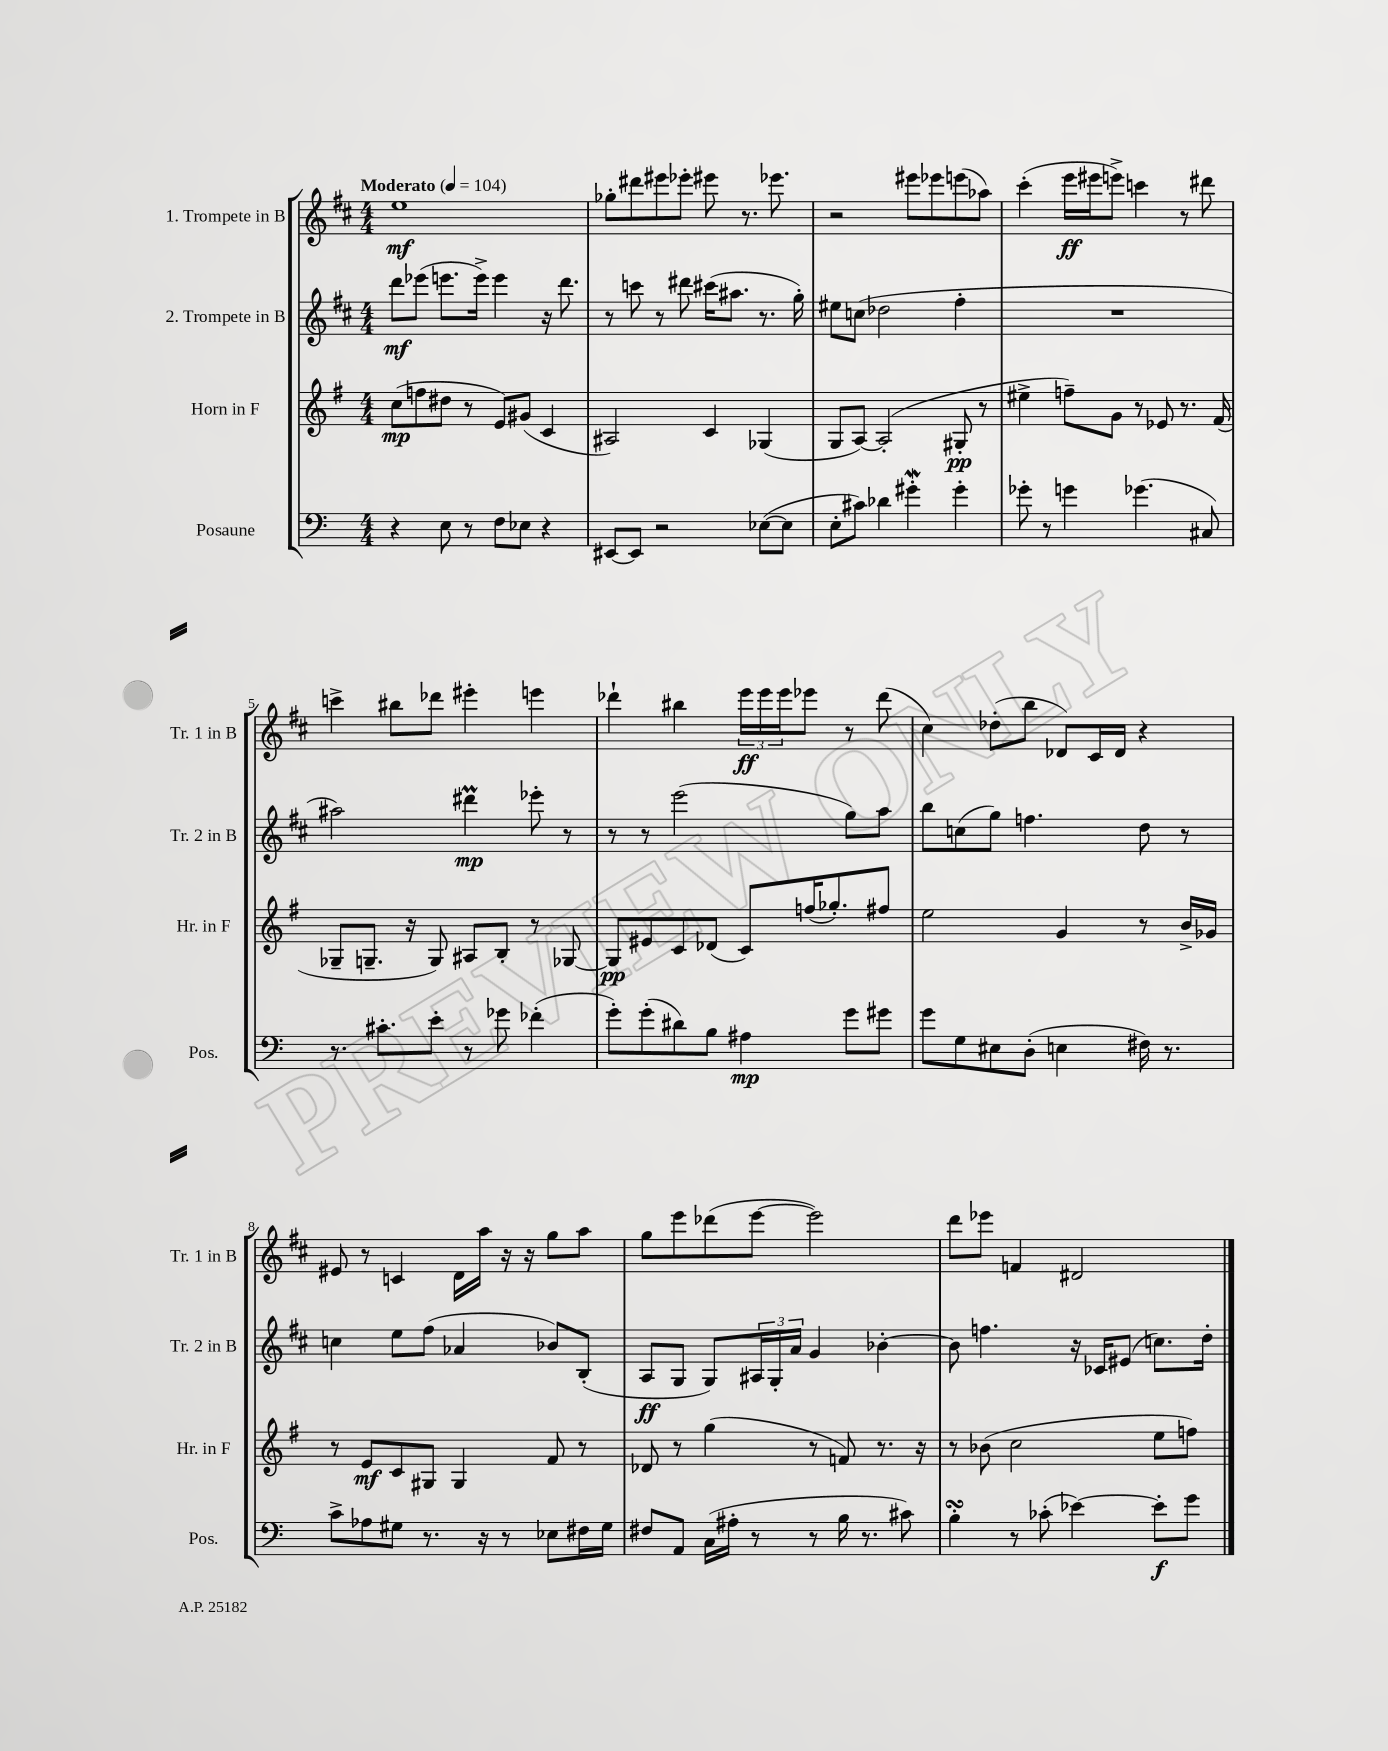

**kern	**dynam	**kern	**dynam	**kern	**dynam	**kern	**dynam
*part4	*part4	*part3	*part3	*part2	*part2	*part1	*part1
*staff4	*staff4	*staff3	*staff3	*staff2	*staff2	*staff1	*staff1
*I"Posaune	*	*I"Horn in F	*	*I"2. Trompete in B	*	*I"1. Trompete in B	*
*I'Pos.	*	*I'Hr. in F	*	*I'Tr. 2 in B	*	*I'Tr. 1 in B	*
*clefF4	*	*clefG2	*	*clefG2	*	*clefG2	*
*k[]	*	*k[f#]	*	*k[f#c#]	*	*k[f#c#]	*
*M4/4	*	*M4/4	*	*M4/4	*	*M4/4	*
*MM104	*	*MM104	*	*MM104	*	*MM104	*
=1	=1	=1	=1	=1	=1	=1	=1
!	!	!	!	!	!	!LO:TX:a:B:t=Moderato	!
4r	.	(8cc\L	mp	8ddd\L	mf	1ee	mf
.	.	8ffn\	.	(8eee-X\J	.	.	.
8E\	.	8dd#X\J	.	8.eeen\L	.	.	.
8r	.	8r	.	.	.	.	.
.	.	.	.	16eee^\Jk)	.	.	.
8F\L	.	8e/L)	.	4eee\	.	.	.
8E-X\J	.	(8g#X/J	.	.	.	.	.
4r	.	4c/	.	16r	.	.	.
.	.	.	.	8.ddd\	.	.	.
=2	=2	=2	=2	=2	=2	=2	=2
[8EE#X/L	.	2A#X/)	.	8r	.	8gg-X'\L	.
8EE#/J]	.	.	.	8cccn\	.	8ddd#X\	.
2r	.	.	.	8r	.	8eee#X\	.
.	.	.	.	8ddd#X\	.	8eee-X'\J	.
.	.	4c/	.	(16ccc#X\KL	.	8eee#X\	.
.	.	.	.	8.aa#X\J	.	.	.
.	.	.	.	.	.	8.r	.
([8E-X\L	.	(4G-X/	.	8.r	.	.	.
.	.	.	.	.	.	8.eee-X\	.
8E-\J]	.	.	.	.	.	.	.
.	.	.	.	16gg'\)	.	.	.
=3	=3	=3	=3	=3	=3	=3	=3
8E'\L	.	8G/L	.	8ee#X\L	.	2r	.
8c#X\J)	.	[8A/J)	.	(8ccn\J	.	.	.
4d-X\	.	(2A'/]	.	2dd-X\	.	.	.
4g#XW'\	.	.	.	.	.	8eee#X\L	.
.	.	.	.	.	.	8eee-X\	.
4g#'\	.	8G#X'/	pp	4ff#'\	.	(8eeen\	.
.	.	8r	.	.	.	8aa-X\J)	.
=4	=4	=4	=4	=4	=4	=4	=4
8g-X'\	.	4ee#X^\	.	1r	.	(4ccc#'\	.
8r	.	.	.	.	.	.	.
4gn\	.	8ffn~\L)	.	.	.	16eee\LL	ff
.	.	.	.	.	.	16eee#X\J	.
.	.	8g\J	.	.	.	8eeen^\J)	.
(4.g-X\	.	8r	.	.	.	4cccn\	.
.	.	8e-X/	.	.	.	.	.
.	.	8.r	.	.	.	8r	.
8C#X/)	.	.	.	.	.	8ddd#X\	.
.	.	(16f#/	.	.	.	.	.
!!LO:LB:g=z
=5	=5	=5	=5	=5	=5	=5	=5
8.r	.	8G-X~/L	.	2aa#X\)	.	4cccn^\	.
.	.	8.Gn~/J	.	.	.	.	.
8.c#X'\L	.	.	.	.	.	.	.
.	.	.	.	.	.	8bb#X\L	.
.	.	16r	.	.	.	.	.
8e'\J	.	8G/)	.	.	.	8ddd-X\J	.
8r	.	8A#X/L	.	4ddd#Xm\	mp	4eee#X'\	.
8g-X\	.	8B'/J	.	.	.	.	.
(4f-X'\	.	8r	.	8eee-X'\	.	4eeen\	.
.	.	[8G-X/	.	8r	.	.	.
=6	=6	=6	=6	=6	=6	=6	=6
8g'\L)	.	8G-/L]	pp	8r	.	4ddd-X`\	.
(8g'\	.	8e#X/	.	8r	.	.	.
8d#X\)	.	8c/	.	(2eee\	.	4bb#X\	.
8B\J	.	(8d-X/J	.	.	.	.	.
4A#X\	mp	8c/L)	.	.	.	24eee\LL	ff
.	.	.	.	.	.	24eee\	.
.	.	.	.	.	.	24eee\J	.
.	.	(16ffn/K	.	.	.	8eee-X\J	.
.	.	8.gg-X'/)	.	.	.	.	.
8g\L	.	.	.	8gg\L)	.	8r	.
8g#X\J	.	8ff#X/J	.	8aa\J	.	(8ddd-\	.
=7	=7	=7	=7	=7	=7	=7	=7
8g\L	.	2ee\	.	8bb\L	.	4cc#\)	.
8G\	.	.	.	(8ccn\	.	.	.
8E#X\	.	.	.	8gg\J)	.	(8dd-X'\L	.
(8D'\J	.	.	.	4.ffn\	.	8bb\J	.
4En\	.	4g/	.	.	.	8d-X/L)	.
.	.	.	.	.	.	16c#/L	.
.	.	.	.	.	.	16d-/JJ	.
16F#X\)	.	8r	.	8dd\	.	4r	.
8.r	.	.	.	.	.	.	.
.	.	16b^/LL	.	8r	.	.	.
.	.	16g-X/JJ	.	.	.	.	.
!!LO:LB:g=z
=8	=8	=8	=8	=8	=8	=8	=8
8c^\L	.	8r	.	4ccn\	.	8e#X/	.
8A-X\	.	8e/L	mf	.	.	8r	.
8G#X\J	.	8c/	.	8ee\L	.	4cn/	.
8.r	.	8G#X/J	.	(8ff#\J	.	.	.
.	.	4G#/	.	4a-X/	.	16d\LL	.
16r	.	.	.	.	.	16aa\JJ	.
8r	.	.	.	.	.	16r	.
.	.	.	.	.	.	16r	.
8E-X\L	.	8f#/	.	8b-X/L)	.	8gg\L	.
16F#X\L	.	8r	.	(8B'/J	.	8aa\J	.
16G#\JJ	.	.	.	.	.	.	.
=9	=9	=9	=9	=9	=9	=9	=9
8F#X/L	.	8d-X/	.	8A/L	ff	8gg\L	.
8AA/J	.	8r	.	8G/J	.	8eee\	.
(16C\LL	.	(4gg\	.	8G/L)	.	(8ddd-X\	.
16A#X'\JJ	.	.	.	.	.	.	.
8r	.	.	.	24A#X/L	.	[8eee\J	.
.	.	.	.	24G'/	.	.	.
.	.	.	.	24a/JJ	.	.	.
8r	.	8r	.	4g/	.	2eee\])	.
16B\	.	8fn/)	.	.	.	.	.
8.r	.	.	.	.	.	.	.
.	.	8.r	.	[4b-X'\	.	.	.
8c#X\)	.	.	.	.	.	.	.
.	.	16r	.	.	.	.	.
=10	=10	=10	=10	=10	=10	=10	=10
4BsSsS'\	.	8r	.	8b-\]	.	8ddd\L	.
.	.	(8b-X\	.	4.ffn\	.	8eee-X\J	.
8r	.	2cc\	.	.	.	4fn/	.
(8c-X'\	.	.	.	.	.	.	.
[4e-X\)	.	.	.	16r	.	2d#X/	.
.	.	.	.	16c-X/KL	.	.	.
.	.	.	.	(8e#X/J	.	.	.
8e-'\L]	f	8ee\L	.	8.ccn\L)	.	.	.
8g\J	.	8ffn\J)	.	.	.	.	.
.	.	.	.	16dd'\Jk	.	.	.
==	==	==	==	==	==	==	==
*-	*-	*-	*-	*-	*-	*-	*-
